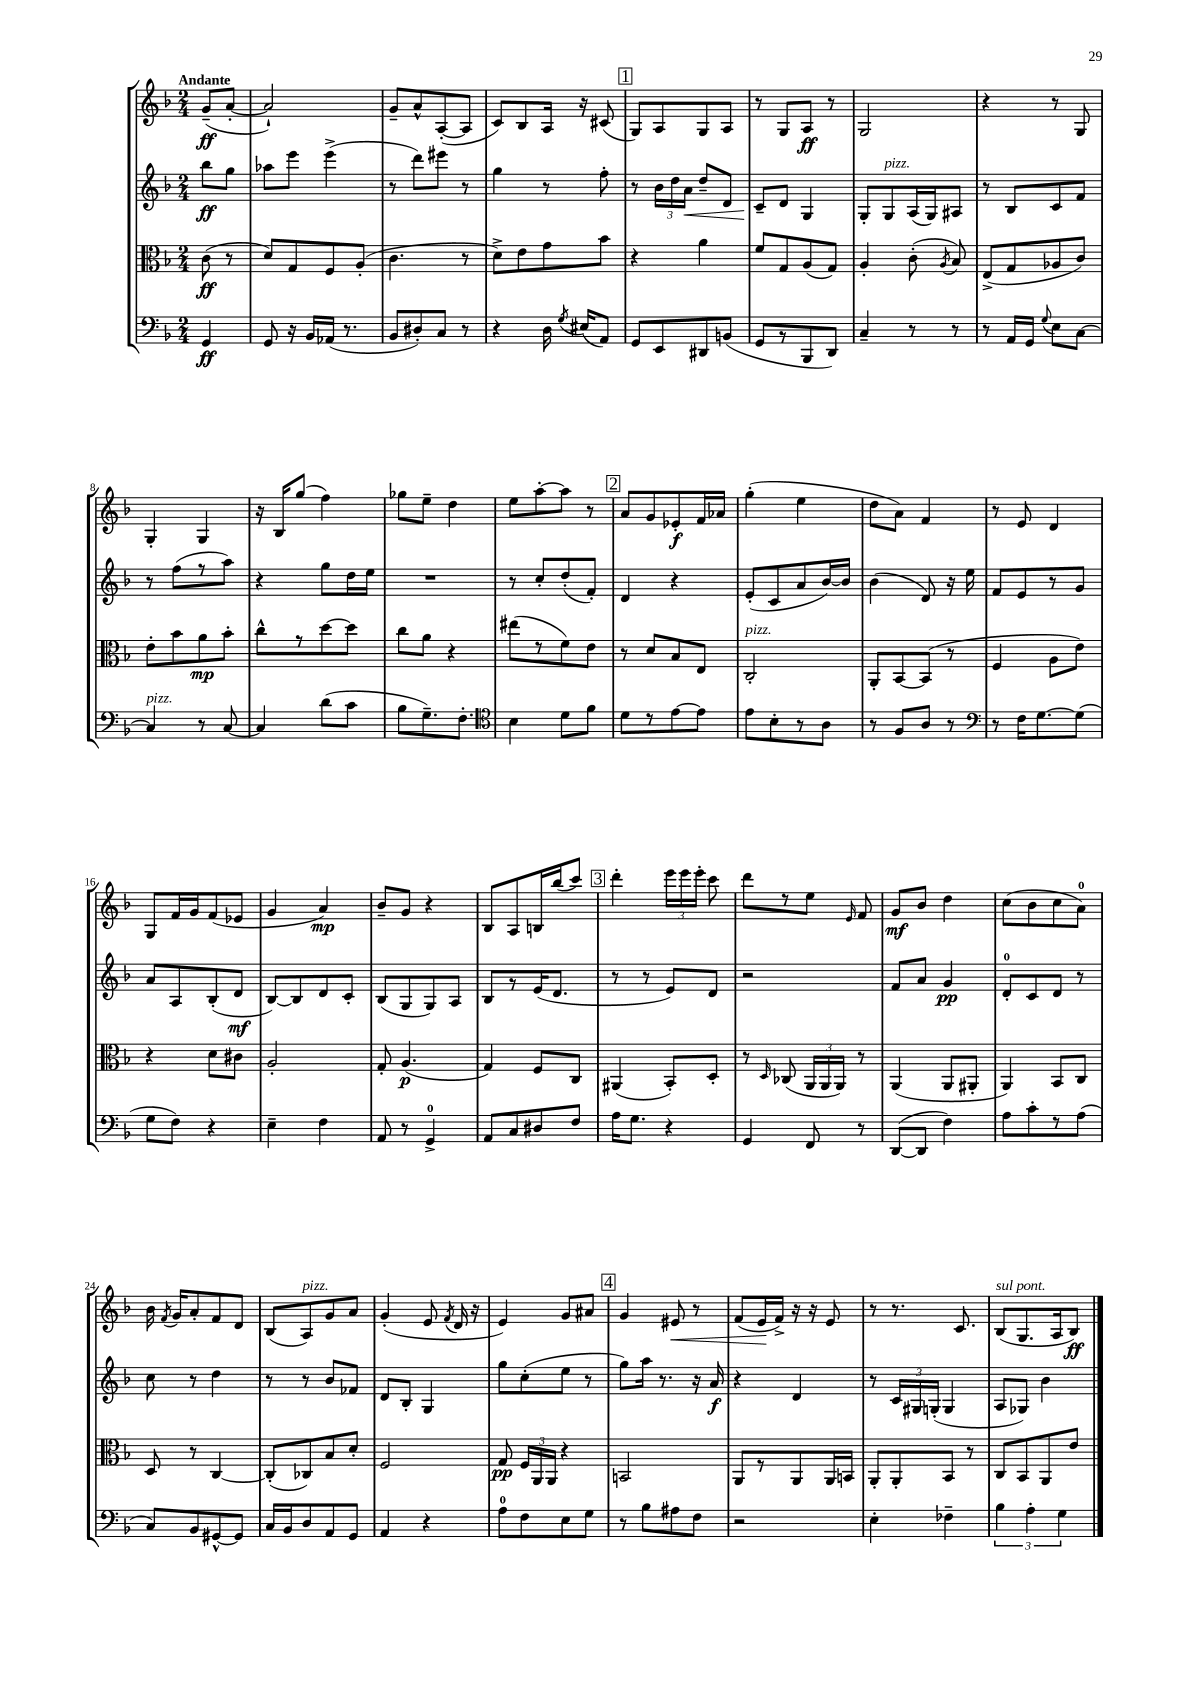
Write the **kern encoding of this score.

**kern	**kern	**kern	**kern
*staff4	*staff3	*staff2	*staff1
*clefF4	*clefC3	*clefG2	*clefG2
*k[b-]	*k[b-]	*k[b-]	*k[b-]
*M2/4	*M2/4	*M2/4	*M2/4
4GG	(8c	8bb-	(8g~
.	8r	8gg	[8a'
=	=	=	=
8GG	8d)	8aa-	2a`])
16r	8G	8eee	.
16BB-	.	.	.
(16AA-	8F	(4eee^	.
8.r	.	.	.
.	(8A'	.	.
=	=	=	=
8BB-	4.c	8r	8g~
8D#')	.	8ddd)	8a^^
8C	.	8eee#	([8A'
8r	8r	8r	8A]
=	=	=	=
4r	8d^)	4gg	8c)
.	8e	.	8B-
16D	8g	8r	16A
8qG	.	.	.
(16E#	.	.	16r
8AA)	8b-	8ff'	(8c#
=	=	=	=
8GG	4r	8r	8G)
8EE	.	24b-	8A
.	.	24dd	.
.	.	24a	.
8DD#	4a	8dd~	8G
(8BB	.	8d	8A
=	=	=	=
8GG	8f	8c~	8r
8r	8G	8d	8G
8BBB-	(8A	4G	8A
8DD)	8G)	.	8r
=	=	=	=
4C~	4A'	8G'	2G
.	.	8G	.
8r	(8c'	(16A	.
.	.	16G)	.
.	8qA	.	.
8r	8B-)	8A#	.
=	=	=	=
8r	(8E^	8r	4r
16AA	8G	8B-	.
16GG	.	.	.
8qqG	.	.	.
8E	8A-	8c	8r
[8C	8c)	8f	8G
=	=	=	=
4C]	8e'	8r	4G'
.	8b-	(8ff	.
8r	8a	8r	4G
[8C	8b-'	8aa)	.
=	=	=	=
4C]	8cc^^	4r	16r
.	.	.	16B-
.	8r	.	(8gg
(8d	[8dd	8gg	4ff)
8c	8dd]	16dd	.
.	.	16ee	.
=	=	=	=
8B-	8cc	2r	8gg-
8.G~)	8a	.	8ee~
.	4r	.	4dd
8.F'	.	.	.
=	=	=	=
*clefC4	*	*	*
4B-	(8ee#	8r	8ee
.	8r	8cc'	[8aa'
8d	8f)	(8dd'	8aa]
8f	8e	8f')	8r
=	=	=	=
8d	8r	4d	8a
8r	8d	.	8g
[8e	8B-	4r	8e-'
8e]	8E	.	16f
.	.	.	16a-
=	=	=	=
8e	2C'	(8e'	(4gg'
8B-'	.	8c	.
8r	.	8a	4ee
8A	.	[16b-)	.
.	.	16b-]	.
=	=	=	=
8r	8AA'	(4b-	8dd
8F	[8BB-	.	8a)
8A	(8BB-]	8d)	4f
8r	8r	16r	.
.	.	16ee	.
=	=	=	=
*clefF4	*	*	*
8r	4F	8f	8r
16F	.	8e	8e
[8.G	.	.	.
.	8A	8r	4d
(8G]	8e)	8g	.
=	=	=	=
8G	4r	8a	8G
8F)	.	8A	16f
.	.	.	16g
4r	8d	(8B-'	(8f
.	8c#	8d	8e-
=	=	=	=
4E~	2A'	[8B-)	4g
.	.	8B-]	.
4F	.	8d	4a)
.	.	8c'	.
=	=	=	=
8AA	8G'	(8B-	8b-~
8r	(4.A	8G	8g
4GG^	.	8G)	4r
.	.	8A	.
=	=	=	=
8AA	4G)	8B-	8B-
8C	.	8r	8A
8D#	8F	(16e	16B
.	.	8.d	(16bb-
8F	8C	.	8ccc)
=	=	=	=
16A	(4AA#	8r	4ddd'
8.G	.	.	.
.	.	8r	.
4r	8BB-')	8e)	24eee
.	.	.	24eee
.	.	.	24eee'
.	8D'	8d	8ccc
=	=	=	=
4GG	8r	2r	8ddd
.	16qqD	.	.
.	(8C-	.	8r
8FF	24AA	.	8ee
.	24AA	.	.
.	24AA)	.	.
.	.	.	16qqe
8r	8r	.	8f
=	=	=	=
([8DD	(4AA	8f	8g
8DD]	.	8a	8b-
4F)	8AA	4g	4dd
.	8AA#'	.	.
=	=	=	=
8A	4AA)	8d'	(8cc
8c'	.	8c	8b-
8r	8BB-	8d	8cc
(8A	8C	8r	8a)
=	=	=	=
8C)	8D	8cc	16b-
.	.	.	8qf
.	.	.	16g
8BB-	8r	8r	8a'
[8GG#^^	[4C	4dd	8f
8GG#]	.	.	8d
=	=	=	=
16C	(8C']	8r	(8B-
16BB-	.	.	.
8D	8C-)	8r	8A)
8AA	8B-	8b-	8g
8GG	8d'	8f-	8a
=	=	=	=
4AA	2F	8d	(4g'
.	.	8B-'	.
4r	.	4G	8e
.	.	.	8qf
.	.	.	16d
.	.	.	16r
=	=	=	=
8A	8G	8gg	4e)
8F	24F	(8cc'	.
.	24AA	.	.
.	24AA	.	.
8E	4r	8ee	8g
8G	.	8r	8a#
=	=	=	=
8r	2BB	8gg)	4g
8B-	.	16aa	.
.	.	8.r	.
8A#	.	.	8e#
8F	.	16r	8r
.	.	16a	.
=	=	=	=
2r	8AA	4r	(8f
.	8r	.	16e
.	.	.	16f^)
.	8AA	4d	16r
.	.	.	16r
.	16AA	.	8e
.	16BB	.	.
=	=	=	=
4E'	8AA'	8r	8r
.	8AA'	24c	8.r
.	.	24G#	.
.	.	(24G'	.
4F-~	8BB-	4G	.
.	.	.	8.c
.	8r	.	.
=	=	=	=
6B-	8C	8A	(8B-
.	8BB-	8G-)	8.G
6A'	.	.	.
.	8AA	4b-	.
.	.	.	16A
6G	.	.	.
.	8e	.	8B-)
==	==	==	==
*-	*-	*-	*-
